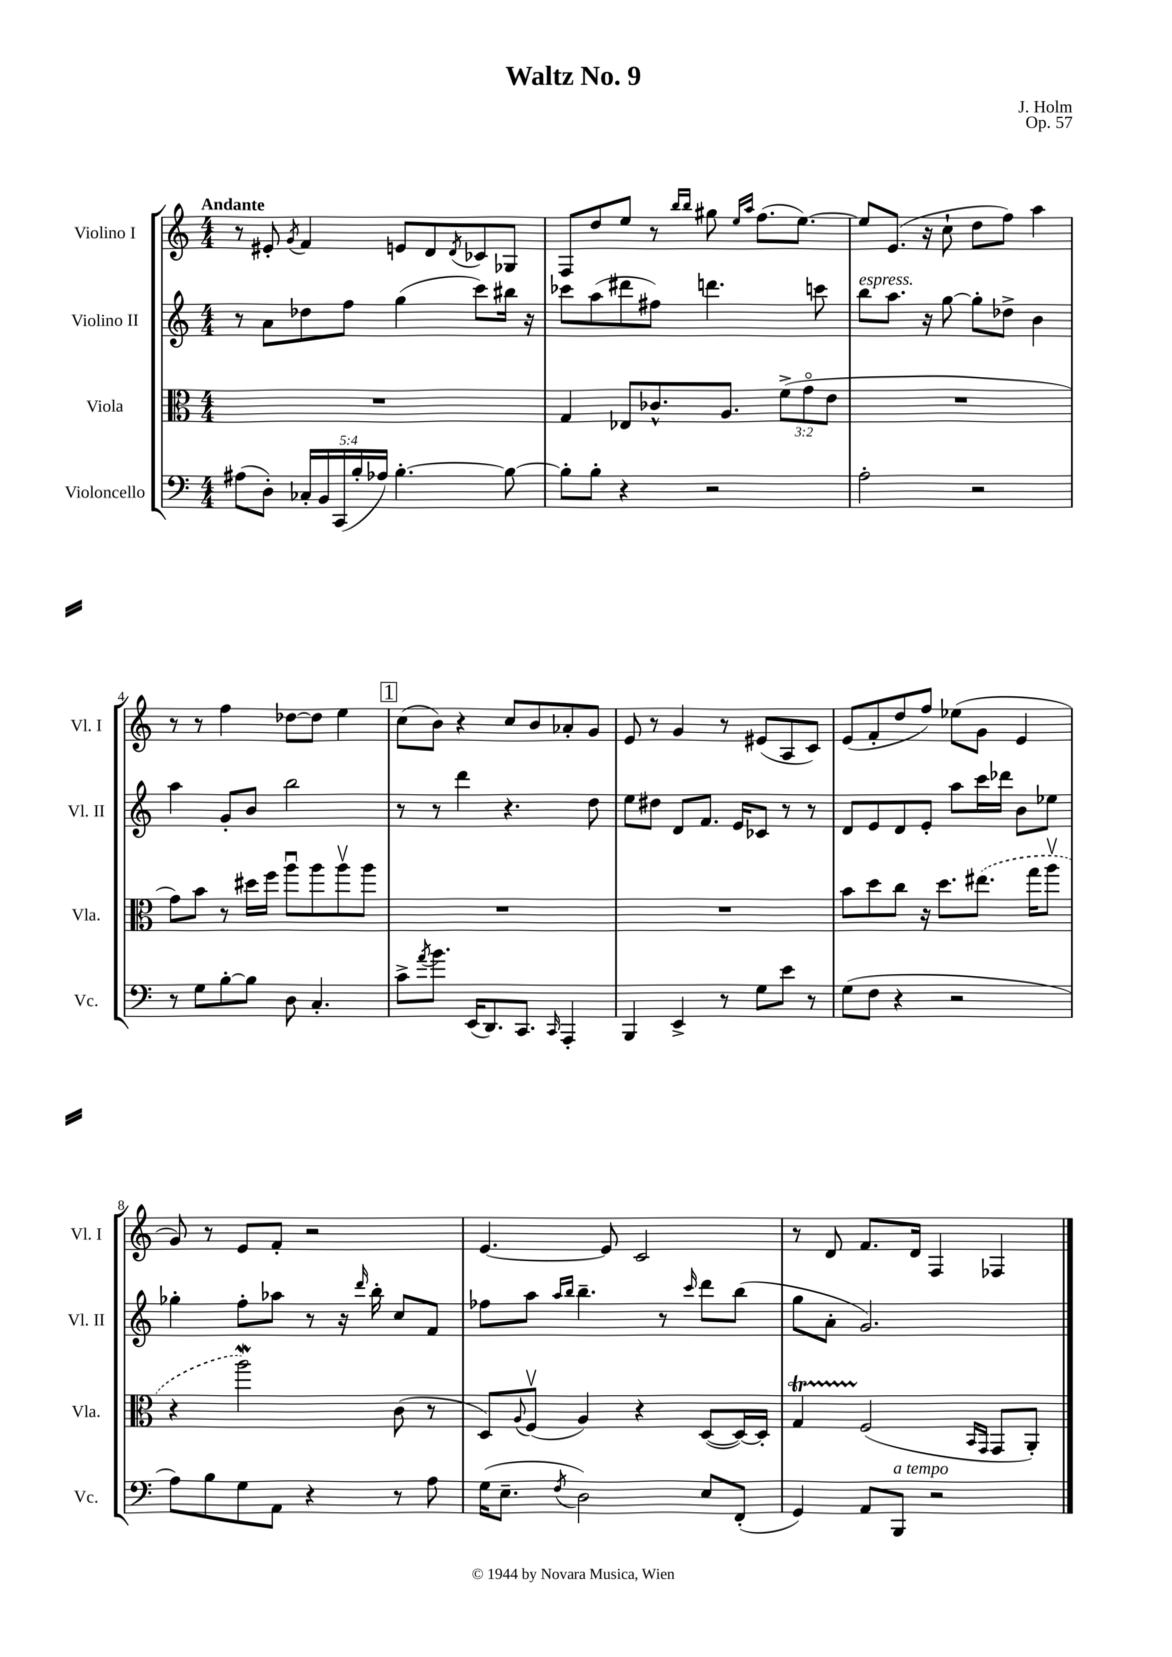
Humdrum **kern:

**kern	**kern	**kern	**kern
*part4	*part3	*part2	*part1
*staff4	*staff3	*staff2	*staff1
*I"Violoncello	*I"Viola	*I"Violino II	*I"Violino I
*I'Vc.	*I'Vla.	*I'Vl. II	*I'Vl. I
*clefF4	*clefC3	*clefG2	*clefG2
*k[]	*k[]	*k[]	*k[]
*M4/4	*M4/4	*M4/4	*M4/4
=1	=1	=1	=1
!	!	!	!LO:TX:a:B:t=Andante
(8A#X\L	1r	8r	8r
8D'\J)	.	8a\L	8e#X'/
.	.	.	8qg/
20C-X'/LL	.	8dd-X\	4f/
20BB/	.	.	.
(20CC/	.	.	.
.	.	8ff\J	.
20B'/	.	.	.
20A-X/JJ)	.	.	.
[4.B'\	.	(4gg\	8en/L
.	.	.	8d/
.	.	.	8qd/
.	.	8ccc\L)	8c-X/
8B\_	.	16bb#X\Jk	8G-X/J
.	.	16r	.
=2	=2	=2	=2
8B'\L]	4G/	8ccc-X\L	8F/L
8B'\J	.	(8aa\	8dd/
4r	8E-X/L	8ddd#X\	8ee/J
.	8.c-X^^/	8ff#X\J)	8r
.	.	.	16qqbb/LL
.	.	.	16qqbb/JJ
2r	.	4.dddn\	8gg#X\
.	8.A/J	.	.
.	.	.	16qqee/LL
.	.	.	16qqaa/JJ
.	.	.	(8.ff\L
.	(12f^\L	.	.
.	.	.	[8.ee\J)
.	12g\	.	.
.	.	8cccn\	.
.	12e\J	.	.
=3	=3	=3	=3
!	!	!LO:TX:a:i:t=espress.	!
2A'\	1r	8bb\L	8ee/L]
.	.	8.aa\J	(8.e/J
.	.	16r	16r
.	.	[8gg\	8cc`\
2r	.	8gg'\L]	8dd\L
.	.	8dd-X^\J	8ff\J)
.	.	4b\	4aa\
!!LO:LB:g=z
=4	=4	=4	=4
8r	8g\L)	4aa\	8r
8G\L	8b\J	.	8r
[8B'\	8r	8g'/L	4ff\
8B\J]	16dd#X\LL	8b/J	.
.	16ff\JJ	.	.
8D\	8aau\L	2bb\	[8dd-X\L
4.C'/	8aa\	.	8dd-\J]
.	8aav\	.	4ee\
.	8aa\J	.	.
!!LO:REH:place=s1:t=1
=5	=5	=5	=5
8c^\L	1r	8r	(8cc\L
8qa/	.	.	.
8.b\J	.	8r	8b\J)
.	.	4ddd\	4r
(16EE/KL	.	.	.
8.DD/)	.	.	.
.	.	4.r	8cc/L
8.CC/J	.	.	.
.	.	.	8b/
16qqCC/	.	.	.
4AAA'/	.	.	8a-X'/
.	.	8dd\	8g/J
=6	=6	=6	=6
4BBB/	1r	8ee\L	8e/
.	.	8dd#X\J	8r
4EE^/	.	8d/L	4g/
.	.	8.f/J	.
8r	.	.	8r
.	.	16e/KL	.
8G\L	.	8c-X/J	(8e#X/L
8e\J	.	8r	8A/
8r	.	8r	8c/J)
=7	=7	=7	=7
(8G\L	8b\L	8d/L	(8e/L
8F\J	8dd\	8e/	8f'/
4r	8cc\J	8d/	8dd/
.	16r	8e'/J	8ff/J)
.	8.dd\L	.	.
2r	.	8aa\L	(8ee-X\L
.	(8.ee#X\J	16ccc\L	8g\J
.	.	16ddd-X\JJ	.
.	.	8b\L	4e/
.	16gg\KL	.	.
.	8aav\J	8ee-X\J	.
!!LO:LB:g=z
=8	=8	=8	=8
8A\L)	4r	4gg-X'\	8g/)
8B\	.	.	8r
8G\	2aaW\)	8ff'\L	8e/L
8AA\J	.	8aa-X\J	8f'/J
4r	.	8r	2r
.	.	16r	.
.	.	16qqddd/	.
.	.	16bb'\	.
8r	(8c\	8cc/L	.
8A\	8r	8f/J	.
=9	=9	=9	=9
(16G\KL	8D/L)	8ff-X\L	[4.e/
8.E~\J	.	.	.
.	8qqA/	.	.
.	(8Fv/J	8aa\J	.
.	.	16qqaa/LL	.
8qF/	.	16qqbb/JJ	.
2D\)	4A/)	4.bb~\	.
.	.	.	8e/]
.	4r	.	2c/
.	.	8r	.
.	.	16qqccc/	.
8E/L	([8D/L	8ddd\L	.
(8FF'/J	16D/L_)	(8bb\J	.
.	16D'/JJ]	.	.
=10	=10	=10	=10
4GG/)	4GT/	8gg\L	8r
.	.	8a'\J	8d/
8AA/L	(2F/	2.g/)	8.f/L
!LO:TX:a:i:t=a tempo	!	!	!
8BBB/J	.	.	.
.	.	.	16d/Jk
2r	.	.	4F/
.	16qqBB/LL	.	.
.	16qqGG/JJ	.	.
.	8GG/L	.	4F-X/
.	8AA'/J)	.	.
==	==	==	==
*-	*-	*-	*-
